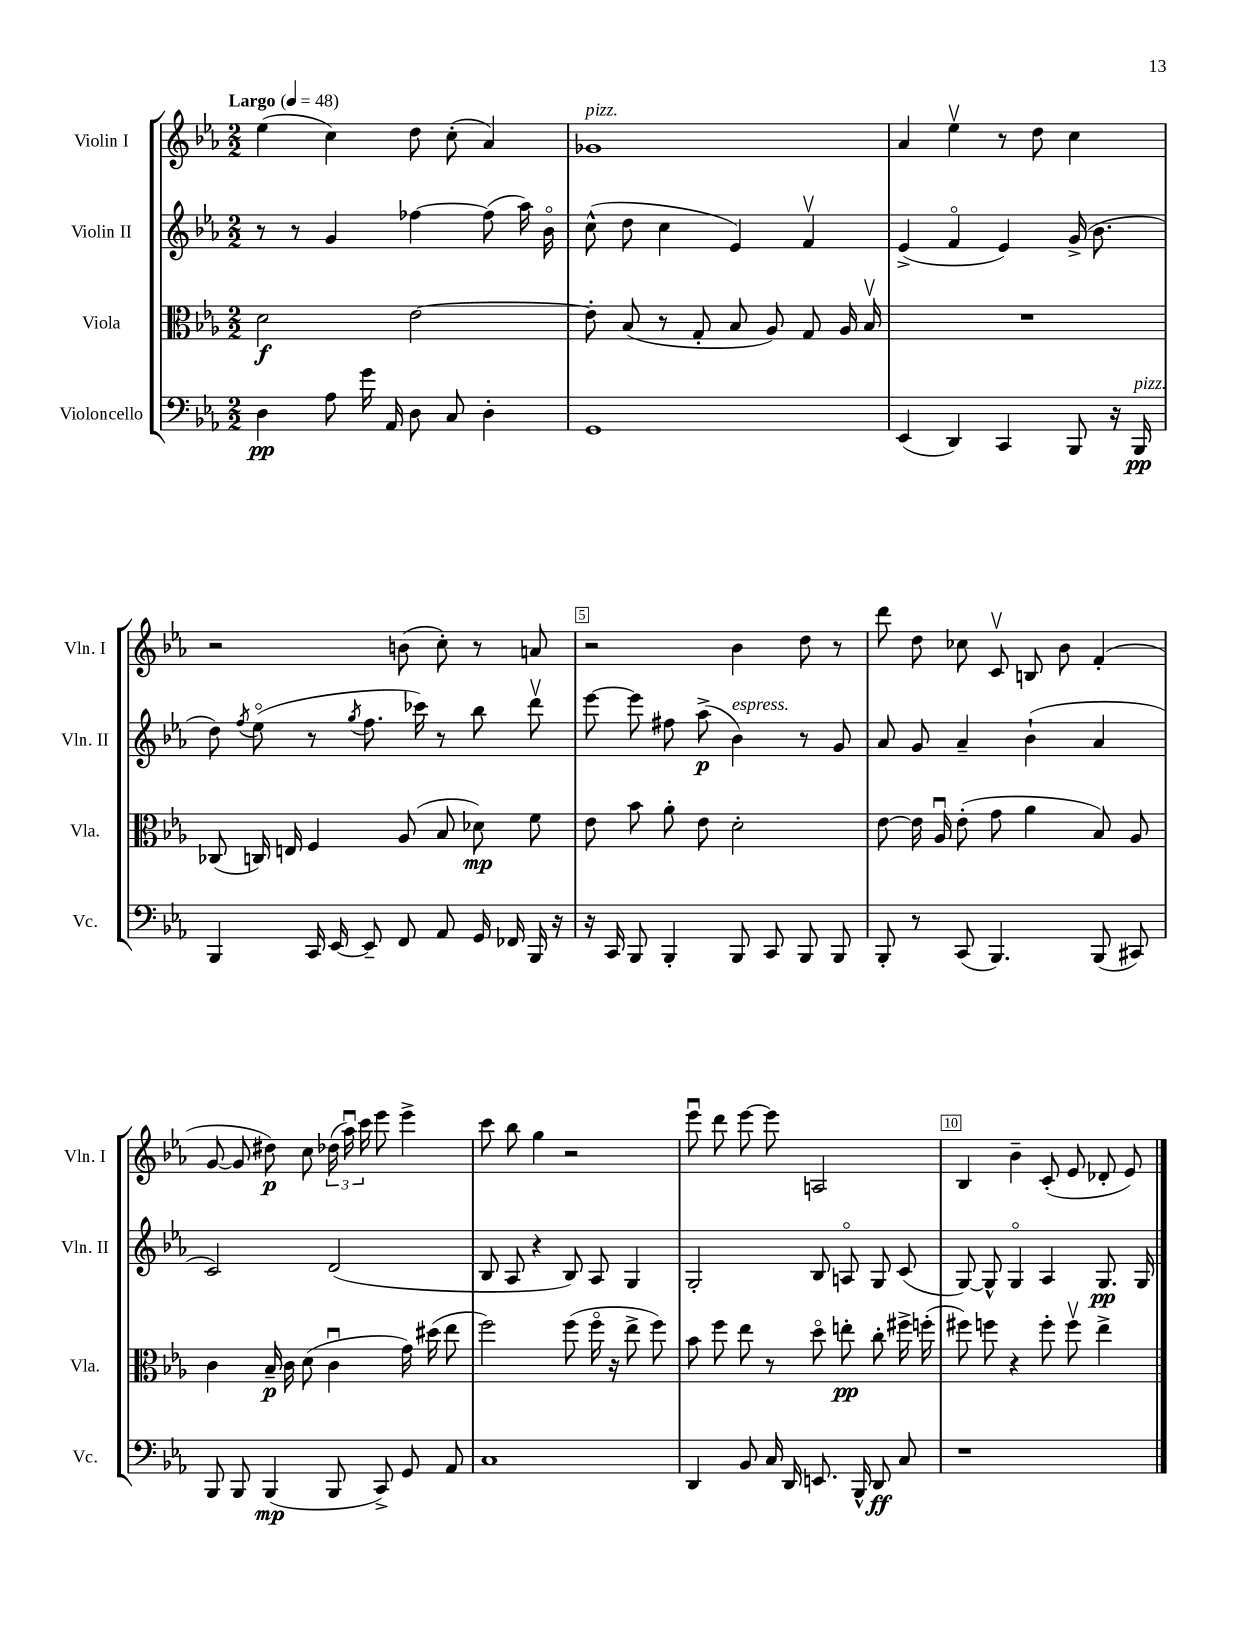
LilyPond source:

<<
\new StaffGroup <<
\new Staff = "s0" \with { instrumentName = "Violin I" shortInstrumentName = "Vln. I" } {
    \clef treble \key ees \major \numericTimeSignature \time 2/2 \tempo "Largo" 4 = 48
    \autoBeamOff ees''4( c''4) d''8 c''8-.( aes'4) |
    ges'1^\markup { \italic "pizz." } |
    aes'4 ees''4\upbow r8 d''8 c''4 |
    r2 b'8( c''8-.) r8 a'8 |
    r2 bes'4 d''8 r8 |
    d'''8 d''8 ces''8 c'8\upbow b8 bes'8 f'4-.( |
    g'8~ g'8 dis''8\p) c''8 \tuplet 3/2 { des''16( aes''16\downbow) c'''16 } ees'''8 ees'''4-> |
    c'''8 bes''8 g''4 r2 |
    ees'''8\downbow d'''8 ees'''8~ ees'''8 a2 |
    bes4 bes'4-- c'8-.( ees'8 des'8-. ees'8) \bar "|." |
}
\new Staff = "s1" \with { instrumentName = "Violin II" shortInstrumentName = "Vln. II" } {
    \clef treble \key ees \major \numericTimeSignature \time 2/2
    \autoBeamOff r8 r8 g'4 fes''4~ fes''8( aes''16) bes'16\flageolet |
    c''8-^( d''8 c''4 ees'4) f'4\upbow |
    ees'4->( f'4\flageolet ees'4) g'16->( bes'8. |
    d''8) \acciaccatura { f''8 } ees''8\flageolet( r8 \acciaccatura { g''8 } f''8. ces'''16) r8 bes''8 d'''8\upbow |
    ees'''8~ ees'''8 fis''8 aes''8->\p( bes'4^\markup { \italic "espress." }) r8 g'8 |
    aes'8 g'8 aes'4-- bes'4-!( aes'4 |
    c'2) d'2( |
    bes8 aes8 r4 bes8) aes8 g4 |
    g2-. bes8 a8\flageolet g8 c'8( |
    g8~) g8-^ g4\flageolet aes4 g8.\pp g16 \bar "|." |
}
\new Staff = "s2" \with { instrumentName = "Viola" shortInstrumentName = "Vla." } {
    \clef alto \key ees \major \numericTimeSignature \time 2/2
    \autoBeamOff d'2\f ees'2~ |
    ees'8-. bes8( r8 g8-. bes8 aes8) g8 aes16 bes16\upbow |
    R1 |
    ces8( c16) e16 f4 aes8( bes8 des'8\mp) f'8 |
    ees'8 bes'8 aes'8-. ees'8 d'2-. |
    ees'8~ ees'16 aes16\downbow ees'8-.( g'8 aes'4 bes8) aes8 |
    c'4 bes16--\p c'16 d'8( c'4\downbow g'16) dis''16( ees''8 |
    f''2) f''8( f''16\flageolet r16 ees''8-> f''8) |
    bes'8 f''8 ees''8 r8 d''8\flageolet e''8-.\pp c''8-. fis''16-> f''16-.( |
    fis''8) f''8 r4 f''8-. f''8\upbow ees''4-> \bar "|." |
}
\new Staff = "s3" \with { instrumentName = "Violoncello" shortInstrumentName = "Vc." } {
    \clef bass \key ees \major \numericTimeSignature \time 2/2
    \autoBeamOff d4\pp aes8 g'16 aes,16 d8 c8 d4-. |
    g,1 |
    ees,4( d,4) c,4 bes,,8 r16 bes,,16\pp^\markup { \italic "pizz." } |
    bes,,4 c,16 ees,16~ ees,8-- f,8 aes,8 g,16 fes,16 bes,,16 r16 |
    r16 c,16 bes,,8 bes,,4-. bes,,8 c,8 bes,,8 bes,,8 |
    bes,,8-. r8 c,8( bes,,4.) bes,,8( cis,8) |
    bes,,8 bes,,8 bes,,4\mp( bes,,8 c,8->) g,8 aes,8 |
    c1 |
    d,4 bes,8 c16 d,16 e,8. bes,,16-^ d,8\ff c8 |
    r1 \bar "|." |
}
>>
>>
\layout { \context { \Score \override BarNumber.break-visibility = ##(#f #t #t) barNumberVisibility = #(every-nth-bar-number-visible 5) \override BarNumber.stencil = #(make-stencil-boxer 0.1 0.3 ly:text-interface::print) } }
